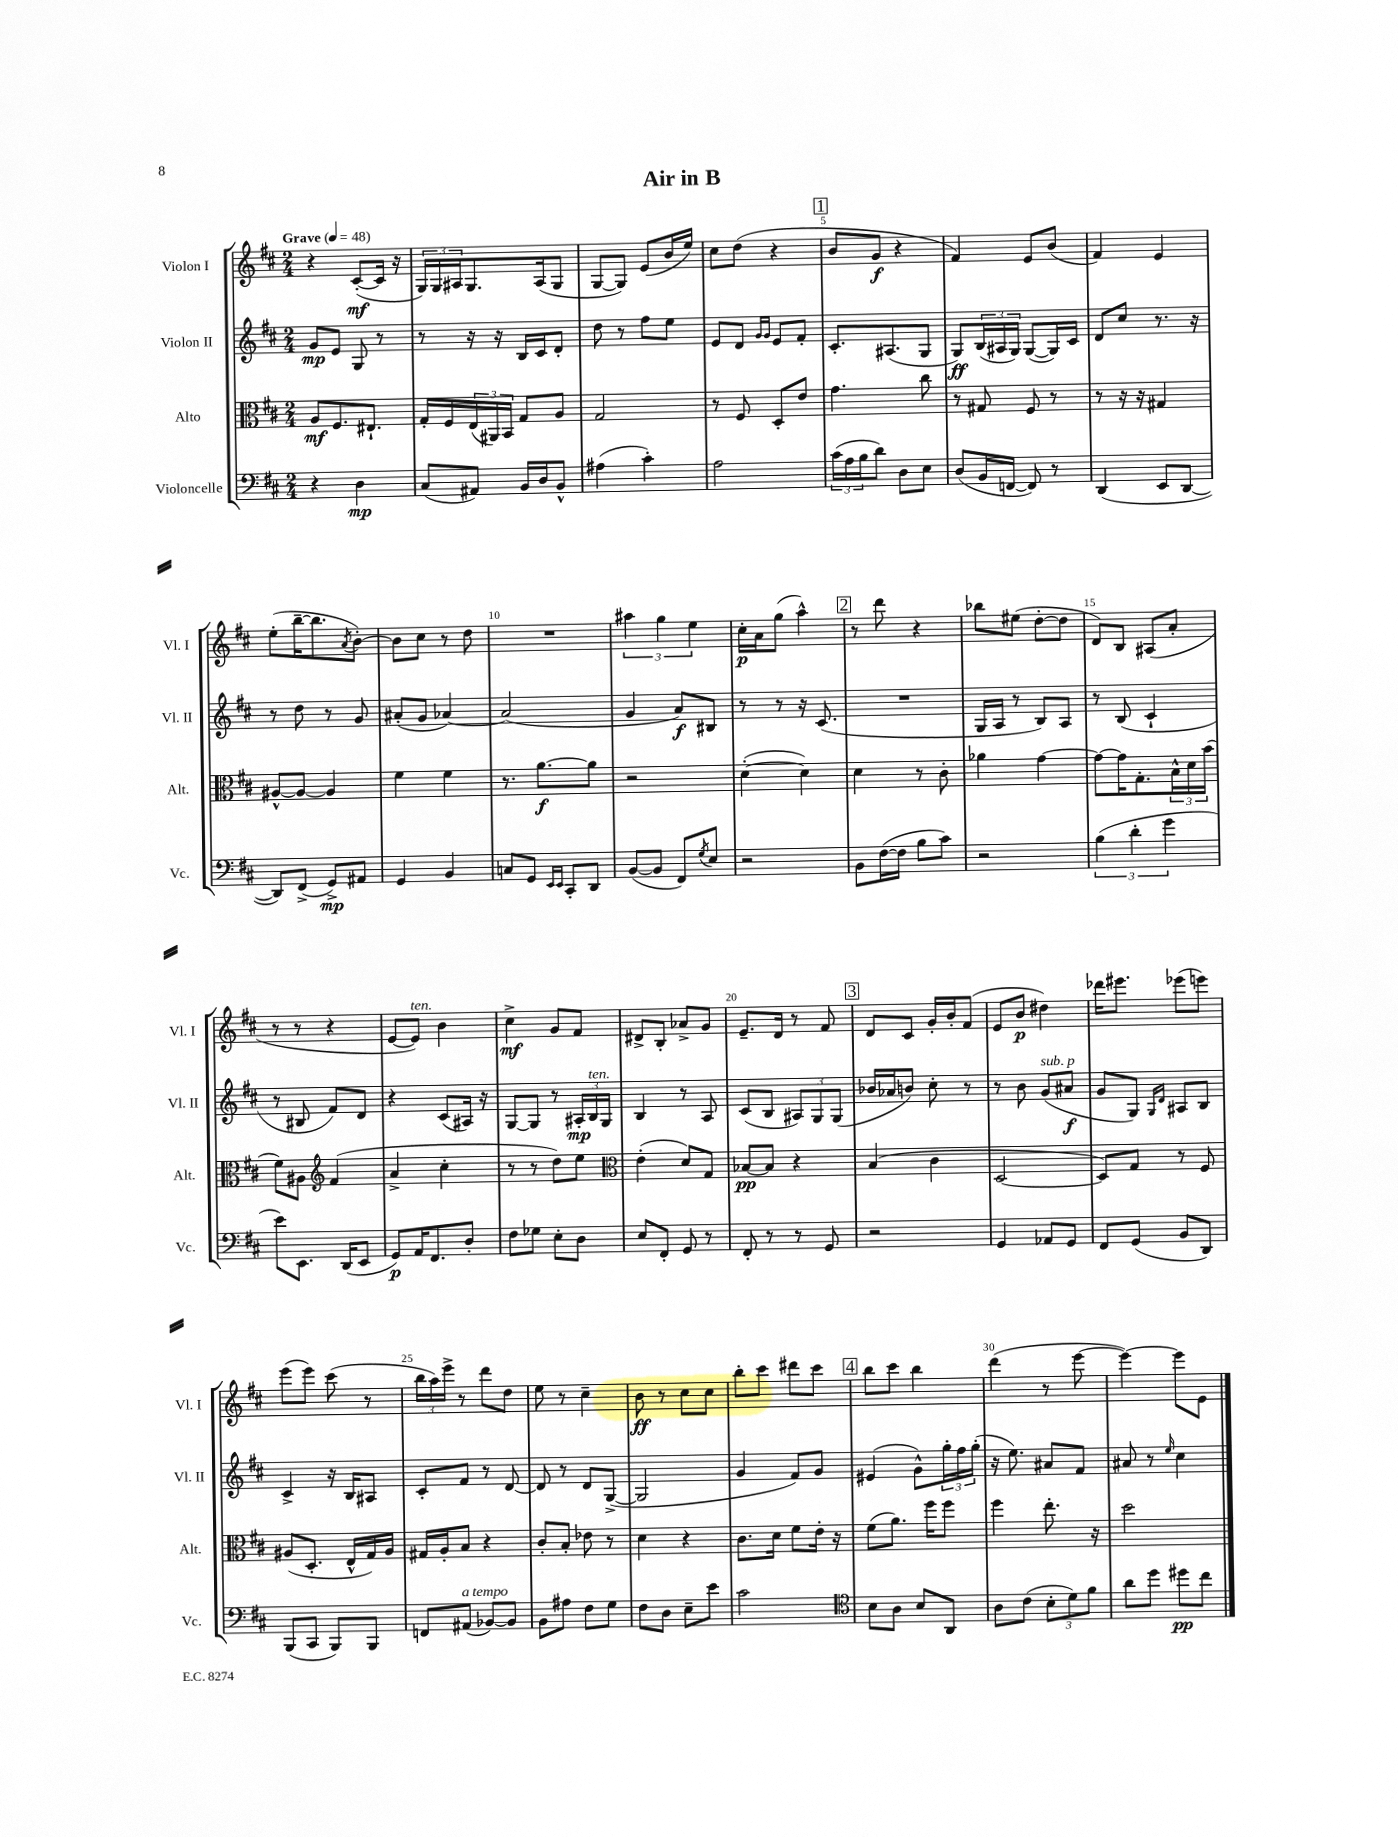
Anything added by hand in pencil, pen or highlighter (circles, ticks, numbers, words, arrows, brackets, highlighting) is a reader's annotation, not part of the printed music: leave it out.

**kern	**kern	**kern	**kern
*staff4	*staff3	*staff2	*staff1
*clefF4	*clefC3	*clefG2	*clefG2
*k[f#c#]	*k[f#c#]	*k[f#c#]	*k[f#c#]
*M2/4	*M2/4	*M2/4	*M2/4
*MM48	*MM48	*MM48	*MM48
4r	8A	8g	4r
.	8.F#	8e	.
4D	.	8G	([8c#'
.	8.E#`	.	.
.	.	8r	16c#]
.	.	.	16r
=	=	=	=
(8C#	16G'	8r	24G)
.	.	.	24G
.	16F#	.	.
.	.	.	24A#
8AA#)	(24E	16r	8.G
.	24AA#)	.	.
.	.	16r	.
.	24BB	.	.
16BB	8G	16B	.
16D	.	16c#	(16A#
8BB^^	8A	8d'	8G
=	=	=	=
(4A#	2G	8dd	[8G
.	.	8r	8G])
4c#')	.	8ff#	(8e
.	.	8ee	16b
.	.	.	16ee)
=	=	=	=
2A	8r	8e	8cc#
.	8F#	8d	(8dd
.	.	16qqg	.
.	.	16qqg	.
.	8D'	8e	4r
.	8e	8f#'	.
=	=	=	=
(24c#	4.g	8.c#'	8b
24A	.	.	.
24B	.	.	.
8d)	.	.	8g
.	.	(8.A#	.
8D	.	.	4r
8E	8cc#	8G	.
=	=	=	=
(8D	8r	8G)	4f#)
16BB	8G#	(24B	.
.	.	24A#	.
[16FF	.	.	.
.	.	24G)	.
8FF])	8F#	([8G	8e
8r	8r	16G])	(8b
.	.	16c#	.
=	=	=	=
(4DD	8r	8d	4f#)
.	16r	8cc#	.
.	16r	.	.
8EE	4G#	8.r	4e
[8DD	.	.	.
.	.	16r	.
=	=	=	=
8DD])	[8A#^^	8r	(8ee'
(8FF#^	8A#_	8dd	[16bb~
.	.	.	8.bb]
8GG^)	4A#]	8r	.
.	.	.	8qa
8AA#	.	8g	[8b')
=	=	=	=
4GG	4f#	(8a#'	8b]
.	.	8g	8cc#
4BB	4f#	[4a-)	8r
.	.	.	8dd
=	=	=	=
8C	8.r	(2a-]	2r
8GG	.	.	.
.	[8.a	.	.
16qqEE	.	.	.
16qqEE	.	.	.
8CC#'	.	.	.
8DD	8a]	.	.
=	=	=	=
([8BB	2r	4g	6aa#
8BB]	.	.	.
.	.	.	6gg
8FF#)	.	8a)	.
.	.	.	6ee
8qG	.	.	.
8E	.	8B#	.
=	=	=	=
2r	([4d'	8r	16cc#'
.	.	.	16a
.	.	8r	(8gg
.	4d])	16r	4aa^^)
.	.	(8.c#	.
=	=	=	=
8BB	4d	2r	8r
([16F#	.	.	8ddd
16F#]	.	.	.
8B	8r	.	4r
8c#)	8c#'	.	.
=	=	=	=
2r	4a-	16G	8bb-
.	.	16A	.
.	.	8r	(8ee#
.	[4g	8B)	[8dd'
.	.	8A	8dd]
=	=	=	=
(6B	8g_	8r	8d)
.	16g]	(8B	8B
6d'	.	.	.
.	8.G'	.	.
.	.	4c#`	(8A#
6g	.	.	.
.	24B^^	.	8a'
.	24d	.	.
.	(24b	.	.
=	=	=	=
8e)	8f#)	8r	8r
8.EE	8A#	8B#	8r
*	*clefG2	*	*
.	(4f#	8f#)	4r
(16DD	.	.	.
8EE	.	8d	.
=	=	=	=
8GG)	4a^	4r	[8e
16AA	.	.	8e])
8.FF#	.	.	.
.	4cc#'	(8c#	4b
8D'	.	16A#)	.
.	.	16r	.
=	=	=	=
8F#	8r	[8G	4cc#^
8G-	8r	8G]	.
8E'	8dd)	8r	8g
8D	8ee	24A#'	8f#
.	.	24B	.
.	.	24G	.
=	=	=	=
*	*clefC3	*	*
8E	(4e'	4B	8d#^
8FF#'	.	.	8B'
8GG	8d)	8r	8a-^
8r	8G	8A	8g
=	=	=	=
8FF#'	[8B-	(8c#	8.e~
8r	8B-]	8B	.
.	.	.	16d
8r	4r	12A#)	8r
.	.	12G	.
8GG	.	.	8f#
.	.	(12G	.
=	=	=	=
2r	(4B	16b-	8d
.	.	16a-	.
.	.	8b)	8c#
.	4c#	8cc#'	16g'
.	.	.	16b'
.	.	8r	(8f#
=	=	=	=
4GG	[2D	8r	8e
.	.	8b	8b
8AA-	.	(8g	4dd#)
8GG	.	8a#	.
=	=	=	=
8FF#	8D])	8g	16ddd-
.	.	.	8.eee#
(8GG	8G	8G)	.
.	.	16qqG	.
.	.	16qqd	.
8BB	8r	8A#	(8eee-
8DD)	8F#	8B	8eee)
=	=	=	=
(8BBB	(8A#	4c#^	(8eee
8CC#	8.D'	.	8eee)
8BBB)	.	16r	(8ccc#
.	16E^^	16B	.
8BBB	16G)	8A#	8r
.	16A#	.	.
=	=	=	=
8FF	16G#	8c#'	24bb
.	.	.	24aa)
.	16A'	.	.
.	.	.	24eee^
(8AA#	8B	8f#	8r
[8BB-)	4r	8r	8ddd
8BB-]	.	[8d	8dd
=	=	=	=
8BB	8c#'	8d]	8ee
8A#	8B'	8r	8r
8F#	8e-	8d	4cc#~
8G	8r	([8G^	.
=	=	=	=
8F#	4d	2G]	8b
8D	.	.	8r
8E~	4r	.	8cc#
8e	.	.	8cc#
=	=	=	=
2c#	8.c#	4g	8bb'
.	.	.	8ccc#
.	16d	.	.
.	8f#	8f#)	8ddd#
.	16e'	8g	8ccc#
.	16r	.	.
=	=	=	=
*clefC4	*	*	*
8B	(8f#	(4e#	8bb
8A	8.a)	.	8ccc#
8B	.	8g^^)	4bb
.	16ff#	.	.
8AA	8ff#	24gg'	.
.	.	24ff#	.
.	.	(24gg'	.
=	=	=	=
8A	4ff#	16r	(4ddd
.	.	8.ee)	.
(8c#	.	.	.
12B'	8.ee'	8a#	8r
12d)	.	.	.
.	.	8f#	[8eee
12f#	.	.	.
.	16r	.	.
=	=	=	=
8a	2dd	8a#	4eee_)
8dd	.	8r	.
.	.	16qqee	.
8dd#	.	4cc#	8eee]
8cc#	.	.	8e
==	==	==	==
*-	*-	*-	*-
